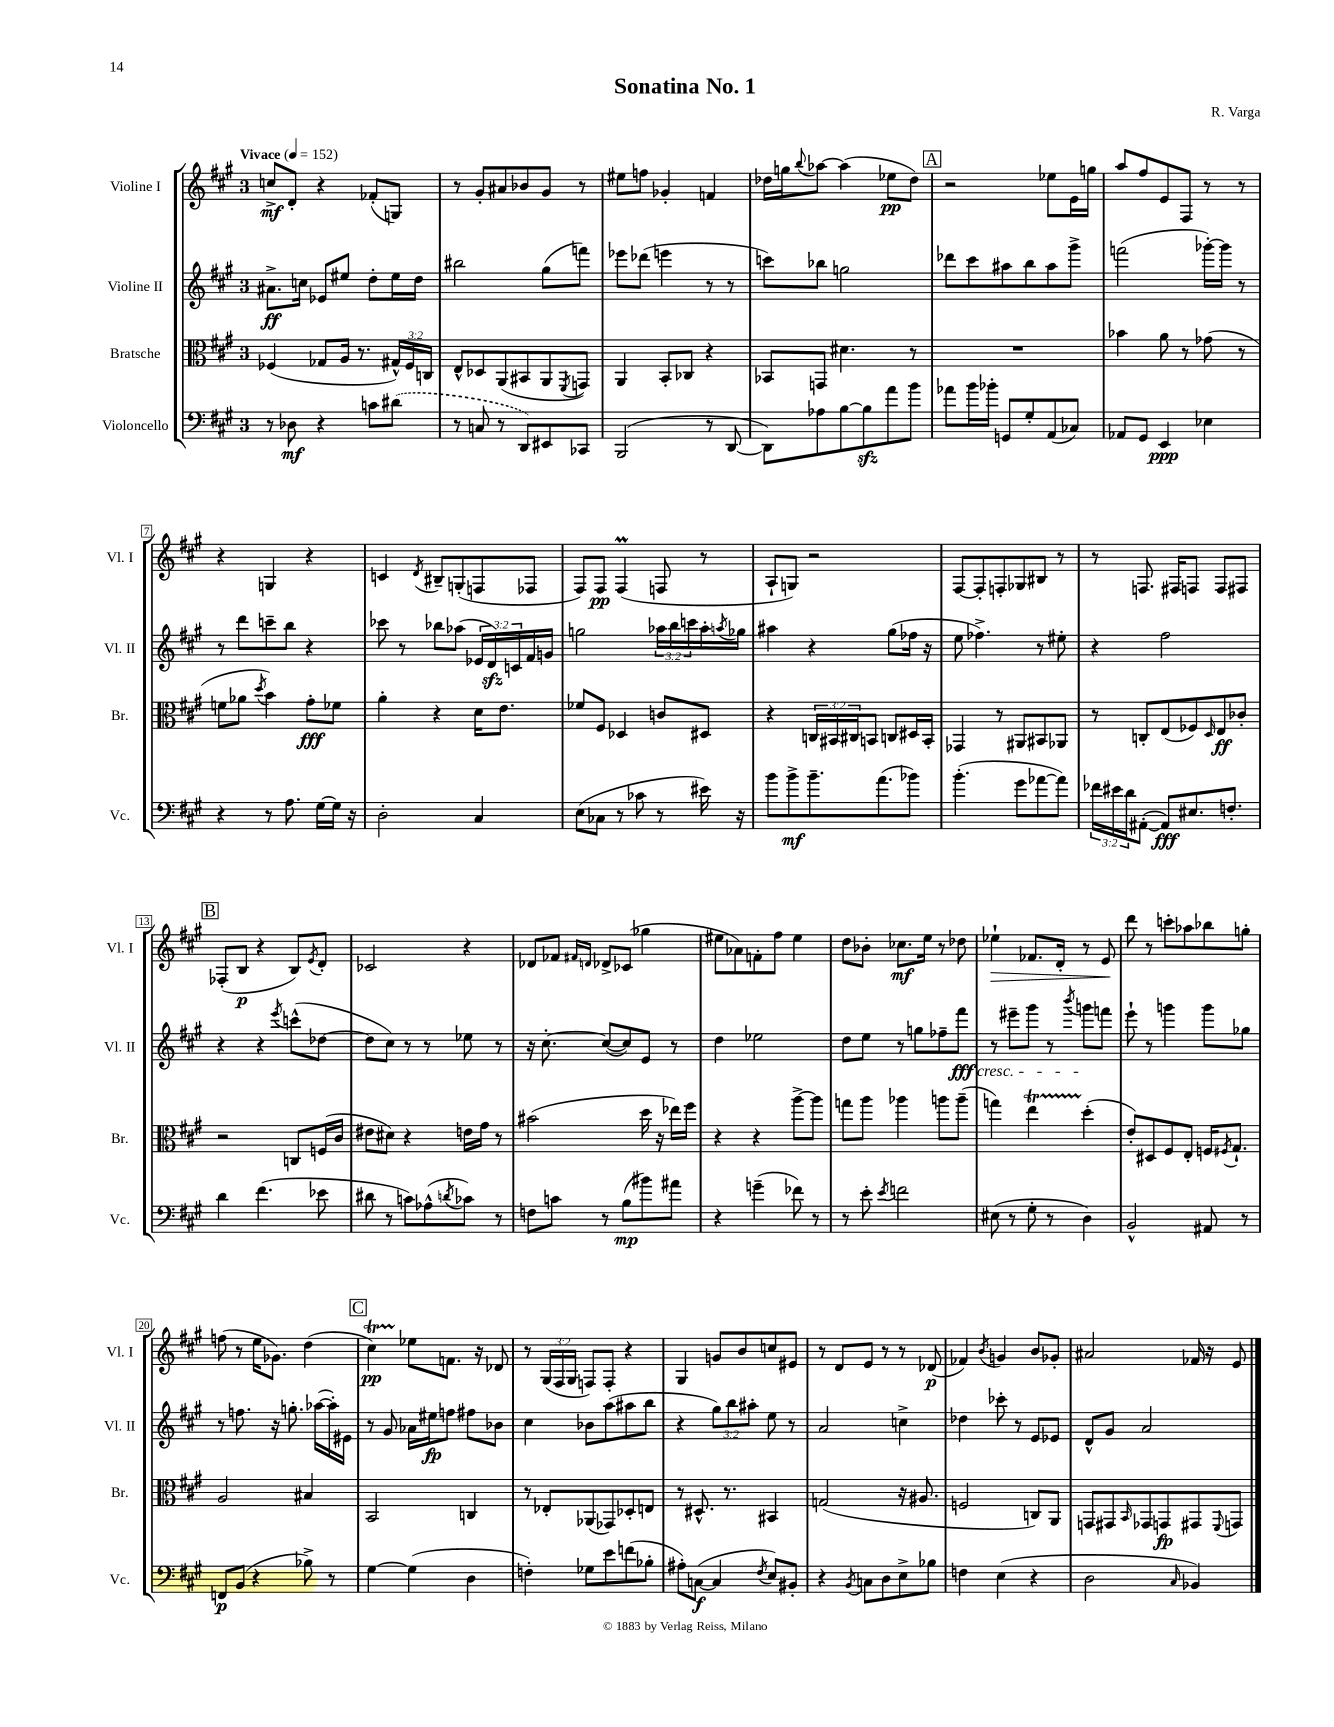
\header { title = "Sonatina No. 1" composer = "R. Varga" }
<<
\new StaffGroup <<
\new Staff = "s0" \with { instrumentName = "Violine I" shortInstrumentName = "Vl. I" } {
    \clef treble \key a \major \once \override Staff.TimeSignature.style = #'single-digit \time 3/4 \override Staff.TupletNumber.text = #tuplet-number::calc-fraction-text \tempo "Vivace" 4 = 152
    c''8->\mf d'8-. r4 fes'8-.( g8) |
    r8 gis'8-. ais'8 bes'8 gis'8 r8 |
    eis''8 f''8 ges'4-. f'4 |
    des''16 g''16 \appoggiatura { b''8 } aes''8~ aes''4( ees''8\pp des''8) |
    \mark \markup { \box "A" } r2 ees''8 e'16 g''16 |
    a''8 fis''8 e'8 fis8 r8 r8 |
    r4 g4 r4 |
    c'4 \acciaccatura { d'8 } bis8-- g8-.( f8 fes8 |
    fis8) fis8\pp fis4\prall( f8 r8 |
    a8-! g8) r2 |
    fis8~ fis8-. f8-. ges8 bis8 r8 |
    r8 f8. fis16 f8 f8 fis8 |
    \mark \markup { \box "B" } fes8-.( b8\p r4 b8) \acciaccatura { e'8 } d'8-. |
    ces'2 r4 |
    des'8 fes'8 \grace { fis'16 d'16 } des'8-> ces'8( ges''4 |
    eis''8 aes'8) f'8-. fis''8 eis''4 |
    d''8 bes'8-. ces''8.\mf e''16 r8 des''8 |
    ees''4-!\> fes'8. d'16-. r8 e'8\! |
    d'''8 r8 c'''8-. aes''8 bes''8 g''8-. |
    f''8( r8 e''16 ges'8.) d''4( |
    \mark \markup { \box "C" } cis''4\startTrillSpan\pp) ees''8\stopTrillSpan f'8. r16 des'8 |
    r8 \tuplet 3/2 { gis16( fis16 gis16 } f8) f8-. r4 |
    gis4 g'8 b'8 c''8 eis'8 |
    r8 d'8 e'8 r8 r8 des'8\p( |
    fes'4) \acciaccatura { b'8 } g'4 b'8 ges'8-. |
    ais'2 fes'16 r16 e'8 \bar "|." |
}
\new Staff = "s1" \with { instrumentName = "Violine II" shortInstrumentName = "Vl. II" } {
    \clef treble \key a \major \once \override Staff.TimeSignature.style = #'single-digit \time 3/4 \override Staff.TupletNumber.text = #tuplet-number::calc-fraction-text
    ais'8.->\ff c''16 ees'8 eis''8 d''8-. eis''16 d''16 |
    bis''2 gis''8( f'''8) |
    ees'''8 des'''8( e'''4 r8 r8 |
    c'''8) bes''8 g''2 |
    \mark \markup { \box "A" } des'''8 cis'''8 ais''8 b''8 ais''8 gis'''8-> |
    f'''2( ges'''16~-.) ges'''16 r8 |
    r8 d'''8 c'''8-- b''8 r4 |
    ces'''8 r8 bes''8 aes''8( \tuplet 3/2 { ees'16 d'16\sfz) c'16 } fis'16 g'16 |
    g''2 \tuplet 3/2 { aes''16 b''16 c'''16 } aes''16-. \acciaccatura { a''8 } ges''16 |
    ais''4 r4 gis''8( fes''16 r16 |
    e''8 fes''4.->) r8 eis''8-. |
    r4 fis''2 |
    \mark \markup { \box "B" } r4 r4 \acciaccatura { e'''8 } c'''8-^( des''8~ |
    des''8 cis''8) r8 r8 ees''8 r8 |
    r16 cis''8.~-. cis''8~( cis''8) e'8 r8 |
    d''4 ees''2 |
    d''8 e''8 r8 g''8 fes''8-- fis'''8\fff\cresc |
    r8 eis'''8-- gis'''8 r8 \acciaccatura { b'''8 } g'''8\! f'''8 |
    e'''8-! r8 g'''4 g'''8 ges''8 |
    r8 f''8. r16 g''8.-. aes''16~( aes''16-.) eis'16 |
    \mark \markup { \box "C" } r8 gis'8 aes'16 eis''16\fp f''8 fis''8 bes'8 |
    cis''4 bes'8 a''8( ais''8 b''8 |
    r4 \tuplet 3/2 { gis''8) b''8 ais''8-. } e''8 r8 |
    a'2 c''4-> |
    des''4 ces'''8-. r8 e'8 ees'8 |
    d'8-^ gis'8 a'2 \bar "|." |
}
\new Staff = "s2" \with { instrumentName = "Bratsche" shortInstrumentName = "Br." } {
    \clef alto \key a \major \once \override Staff.TimeSignature.style = #'single-digit \time 3/4 \override Staff.TupletNumber.text = #tuplet-number::calc-fraction-text
    fes4( ges8 a16 r8. \tuplet 3/2 { gis16-^) fes16 c16 } |
    e8-^ des8 a,8( bis,8 a,8 \acciaccatura { fis,8 } g,8) |
    a,4 b,8-. ces8 r4 |
    bes,8 g,8 dis'4. r8 |
    \mark \markup { \box "A" } R2. |
    bes'4 a'8 r8 ges'8( r8 |
    f'8 aes'8 \acciaccatura { d''8 } b'4) gis'8-.\fff fes'8 |
    a'4-. r4 d'16 e'8. |
    fes'8 fis8 des4 c'8 dis8 |
    r4 \tuplet 3/2 { c16 bis,16 cis16 } b,8 c8 dis16 b,16-. |
    ges,4 r8 ais,8 bis,8 aes,8 |
    r8 c8-. e8( fes8) \grace { d16 } e8\ff ces'8-. |
    \mark \markup { \box "B" } r2 c8 f16( cis'16 |
    eis'8 dis'8) r4 e'16 gis'16 r8 |
    bis'2( d''16 r16 ees''16) fis''16 |
    r4 r4 a''8~-> a''8 |
    g''8 a''8 aes''4 a''8 a''8--( |
    g''4) e''4\startTrillSpan d''4-.\stopTrillSpan( |
    e'8-.) dis8 fis8 e8-. f16 \acciaccatura { fis8 } gis8.-! |
    a2 bis4 |
    \mark \markup { \box "C" } b,2 c4 |
    r8 ees8-. aes,8( ges,8) des8-. e8 |
    r8 dis8.-^ r8. bis,4 |
    g2( r16 ais8. |
    f2 c8) a,8 |
    g,8 gis,8 \grace { b,16 } ges,8 g,8\fp gis,8 \appoggiatura { fis,8 } g,8 \bar "|." |
}
\new Staff = "s3" \with { instrumentName = "Violoncello" shortInstrumentName = "Vc." } {
    \clef bass \key a \major \once \override Staff.TimeSignature.style = #'single-digit \time 3/4 \override Staff.TupletNumber.text = #tuplet-number::calc-fraction-text
    r8 des8\mf r4 c'8 \once \slurDashed dis'8( |
    r8 c8 r8 d,8) eis,8 ces,8 |
    b,,2( r8 d,8~ |
    d,8) aes8 b8~ b8\sfz a'8 b'8 |
    \mark \markup { \box "A" } aes'8 b'16 bes'16-. g,8 gis8-. a,8( ces8) |
    aes,8 gis,8 e,4\ppp ees4 |
    r4 r8 a8. gis16~ gis16 r16 |
    d2-. cis4 |
    e8( ces8 r8 ces'8 r8 eis'16) r16 |
    b'8 b'8->\mf b'8.-- a'8.( bes'8) |
    b'4.-.( gis'8 aes'8~ aes'8) |
    \tuplet 3/2 { fes'16 eis'16 d'16 } ais,8~-.( ais,8\fff) eis8. f8.-. |
    \mark \markup { \box "B" } d'4 fis'4.( ees'8 |
    dis'8 r8 c'8) aes8-^( \acciaccatura { d'8 } ces'8) r8 |
    f8 c'8 r8 b8\mp( bis'8) ais'8 |
    r4 g'4--( fes'8) r8 |
    r8 e'8-. \acciaccatura { e'8 } f'2 |
    eis8( r8 gis8-. r8 d4) |
    b,2-^ ais,8 r8 |
    f,8\p b,8( r4 bes8->) r8 |
    \mark \markup { \box "C" } gis4~ gis4( d4 |
    f4-.) ges8 e'8 f'8( bes8-. |
    ais8-.) c8~\f( c4 \acciaccatura { fis8 } e8) bis,8-. |
    r4 \acciaccatura { b,8 } c8 d8 e8-> bes8 |
    f4 e4( r4 |
    d2 \grace { cis16 } bes,4) \bar "|." |
}
>>
>>
\layout { \context { \Score \override BarNumber.stencil = #(make-stencil-boxer 0.1 0.3 ly:text-interface::print) } }
